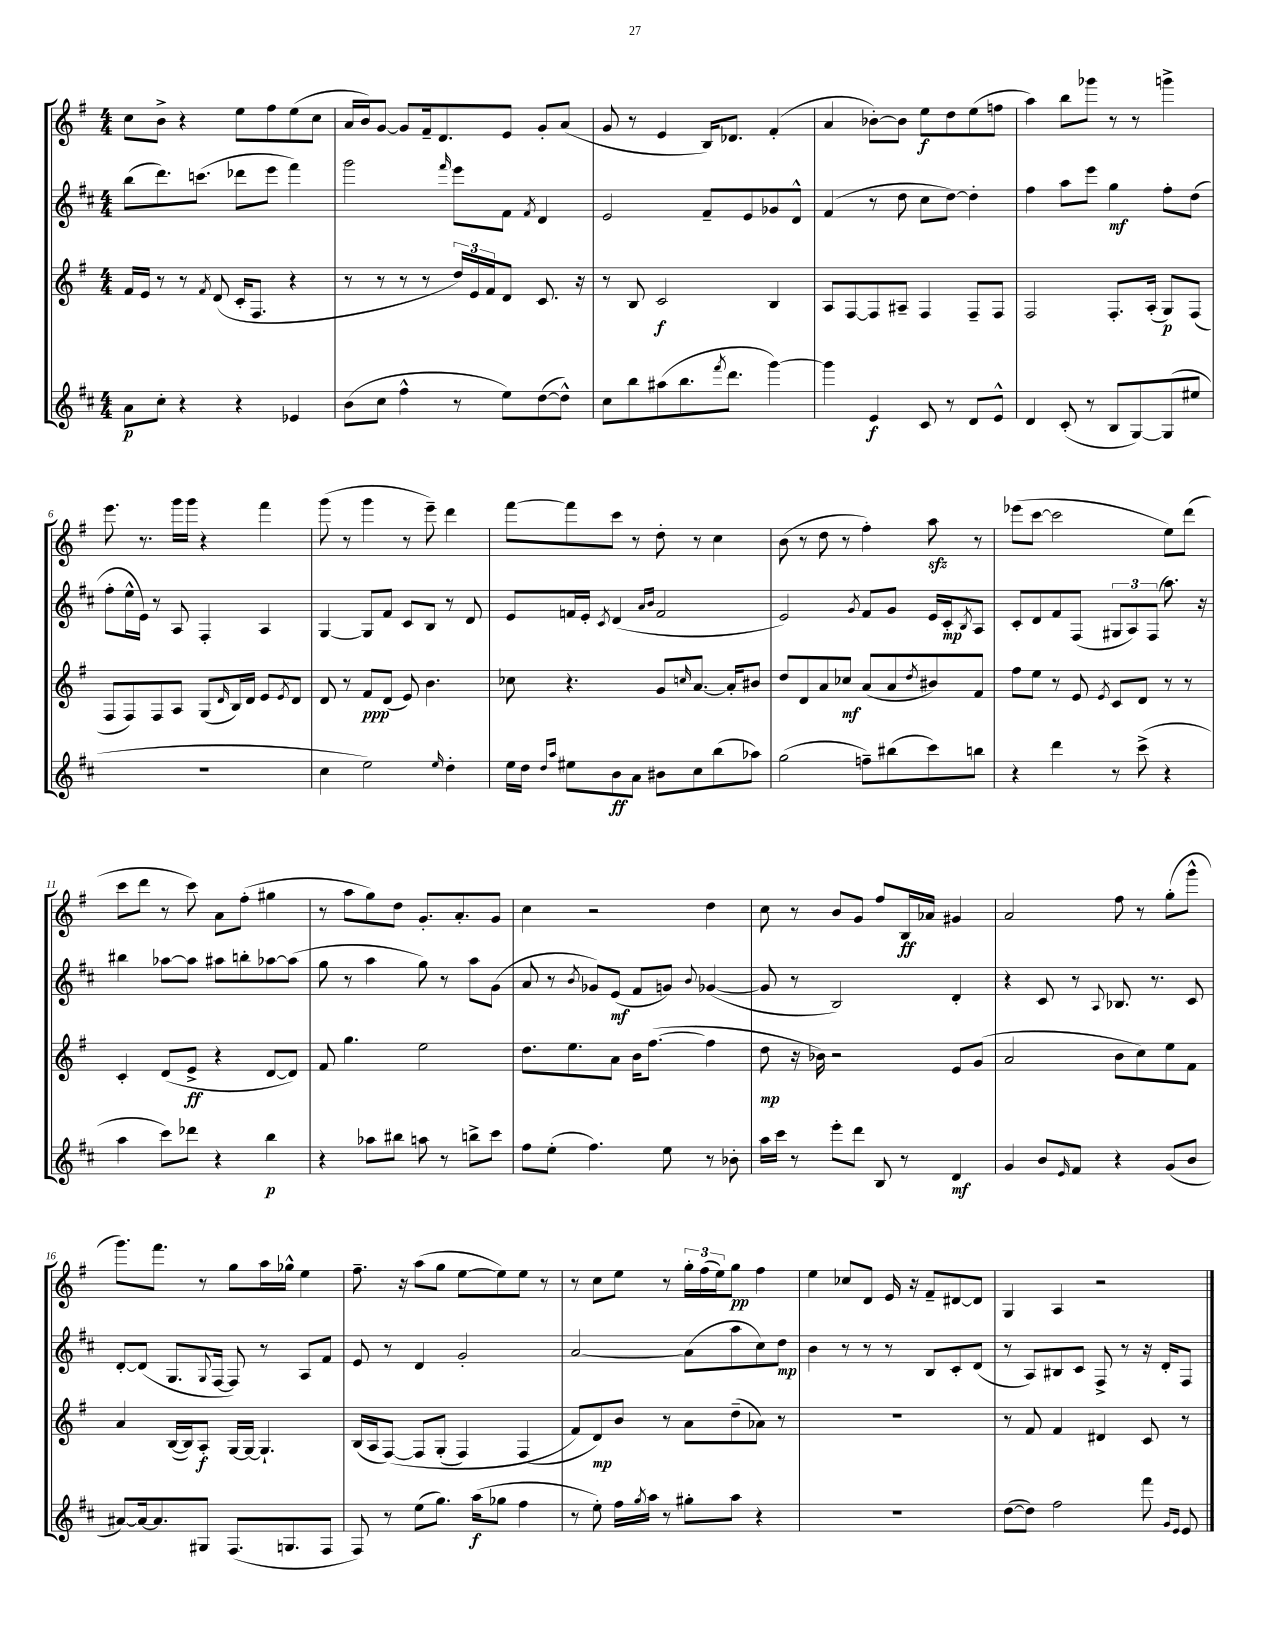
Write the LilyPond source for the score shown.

<<
\new StaffGroup <<
\new Staff = "s0" {
    \clef treble \key g \major \numericTimeSignature \time 4/4
    c''8 b'8-> r4 e''8 fis''8 e''8( c''8 |
    a'16 b'16) g'8~ g'8 fis'16-- d'8. e'8 g'8-. a'8( |
    g'8 r8 e'4 b16) des'8. fis'4-.( |
    a'4 bes'8~-.) bes'8 e''8\f d''8 e''8( f''8 |
    a''4) b''8 ges'''8 r8 r8 g'''4-> |
    e'''8. r8. g'''16 g'''16 r4 fis'''4 |
    g'''8( r8 g'''4 r8 e'''8--) d'''4 |
    fis'''8~ fis'''8 c'''8 r8 d''8-. r8 c''4 |
    b'8( r8 d''8 r8 fis''4-.) a''8\sfz r8 |
    ees'''8( c'''8~ c'''2 e''8) d'''8( |
    c'''8 d'''8 r8 c'''8) a'8 fis''8-.( gis''4 |
    r8 a''8 g''8) d''8 g'8.-. a'8.-. g'8 |
    c''4 r2 d''4 |
    c''8 r8 b'8 g'8 fis''8 b16\ff aes'16 gis'4 |
    a'2 fis''8 r8 g''8-.( g'''8-^ |
    g'''8.) fis'''8. r8 g''8 a''16 ges''16-^ e''4 |
    fis''8.-- r16 a''8( g''8 e''8~ e''8) e''8 r8 |
    r8 c''8 e''8 r8 \tuplet 3/2 { g''16-. fis''16( e''16) } g''8\pp fis''4 |
    e''4 ces''8 d'8 e'16 r16 fis'8-- dis'8~ dis'8 |
    g4 a4 r2 \bar "|." |
}
\new Staff = "s1" {
    \clef treble \key d \major \numericTimeSignature \time 4/4
    b''8( d'''8.) c'''8.( des'''8 e'''8 fis'''4) |
    g'''2 \grace { fis'''16 } e'''8 fis'8 \acciaccatura { fis'8 } d'4 |
    e'2 fis'8-- e'8 ges'8 d'8-^ |
    fis'4( r8 d''8 cis''8 d''8~) d''4-. |
    fis''4 a''8 e'''8 g''4\mf fis''8-. d''8( |
    fis''8-. e''16-^ e'16) r8 a8 fis4-. a4 |
    g4~ g8 fis'8 cis'8 b8 r8 d'8 |
    e'8 f'16 e'16-. \acciaccatura { cis'8 } d'4( \grace { a'16 b'16 } f'2 |
    e'2) \acciaccatura { g'8 } fis'8 g'8 e'16 cis'16-.\mp \acciaccatura { b8 } a8 |
    cis'8-. d'8 fis'8 fis8( \tuplet 3/2 { gis8 a8) fis8( } a''8.) r16 |
    bis''4 aes''8~ aes''8 ais''8 b''8-. aes''8~ aes''8( |
    g''8 r8 a''4 g''8) r8 a''8 g'8( |
    a'8 r8 \acciaccatura { b'8 } ges'8) e'8\mf( fis'8 g'8) \appoggiatura { b'8 } ges'4~( |
    ges'8 r8 b2) d'4-. |
    r4 cis'8 r8 \appoggiatura { a8 } bes8. r8. cis'8 |
    d'8~-. d'8( g8. \appoggiatura { g8 } fis16~ fis8) r8 a8 fis'8 |
    e'8 r8 d'4 g'2-. |
    a'2~ a'8( a''8 cis''8) d''8\mp |
    b'4 r8 r8 r8 b8 cis'8-. d'8( |
    r8 a8) bis8 cis'8 fis8-> r8 r16 d'16-. fis8 \bar "|." |
}
\new Staff = "s2" {
    \clef treble \key g \major \numericTimeSignature \time 4/4
    fis'16 e'16 r8 r8 \acciaccatura { fis'8 } d'8( c'16-. fis8. r4 |
    r8 r8 r8 r8 \tuplet 3/2 { d''16) e'16 fis'16 } d'8 c'8. r16 |
    r8 b8 c'2\f b4 |
    a8 fis8~ fis8 ais8-- fis4 fis8-- fis8 |
    fis2 fis8.-. a16-.( g8\p) fis8( |
    fis8 fis8) fis8 a8 g8( \grace { d'16 } b16) d'16 e'8 \acciaccatura { e'8 } d'8 |
    d'8 r8 fis'8\ppp d'8( e'8) b'4. |
    ces''8 r4. g'8 \grace { c''16 } a'8.~ a'16-. bis'8 |
    d''8 d'8 a'8 ces''8\mf a'8( a'8 \acciaccatura { d''8 } bis'8) fis'8 |
    fis''8 e''8 r8 e'8 \acciaccatura { e'8 } c'8 d'8 r8 r8 |
    c'4-. d'8( e'8->\ff r4 d'8~ d'8) |
    fis'8 g''4. e''2 |
    d''8. e''8. a'8 b'16 fis''8.~( fis''4 |
    d''8\mp r16 bes'16) r2 e'8 g'8( |
    a'2 b'8 c''8) e''8 fis'8 |
    a'4 b16~( b16) a8-.\f g16~ g16~ g4.-! |
    b16( a16 fis8~)\( fis8 g8-.( fis4) fis4( |
    fis'8\) d'8\mp) b'8 r8 a'8 d''8--( aes'8) r8 |
    R1 |
    r8 fis'8 fis'4 dis'4 c'8 r8 \bar "|." |
}
\new Staff = "s3" {
    \clef treble \key d \major \numericTimeSignature \time 4/4
    a'8\p cis''8-. r4 r4 ees'4 |
    b'8( cis''8 fis''4-^ r8 e''8) d''8~( d''8-^) |
    cis''8 b''8 ais''8( b''8. \acciaccatura { fis'''8 } d'''8. g'''4~) |
    g'''4 e'4\f cis'8 r8 d'8 e'8-^ |
    d'4 cis'8-.( r8 b8 g8~) g8( eis''8 |
    R1 |
    cis''4 e''2) \grace { e''16 } d''4-. |
    e''16 d''16 \grace { d''16 a''16 } eis''8 b'8\ff a'8 bis'8 cis''8 b''8( aes''8) |
    g''2( f''8--) bis''8( cis'''8) b''8 |
    r4 d'''4 r8 cis'''8->( r4 |
    a''4 cis'''8) des'''8 r4 b''4\p |
    r4 aes''8 bis''8 a''8 r8 b''8-> cis'''8 |
    fis''8 e''8-.( fis''4.) e''8 r8 bes'8-. |
    a''16 cis'''16 r8 e'''8-. d'''8 b8 r8 d'4\mf |
    g'4 b'8 \grace { e'16 } fis'8 r4 g'8( b'8 |
    ais'8~) ais'16~ ais'8. gis8 fis8.( g8. fis8 |
    fis8) r8 e''8( g''8.) a''16\f( ges''8 fis''4 |
    r8 e''8-.) fis''16 \acciaccatura { g''8 } a''16 r8 gis''8-. a''8 r4 |
    R1 |
    d''8~( d''8) fis''2 fis'''8 \grace { g'16 e'16 } e'8 \bar "|." |
}
>>
>>
